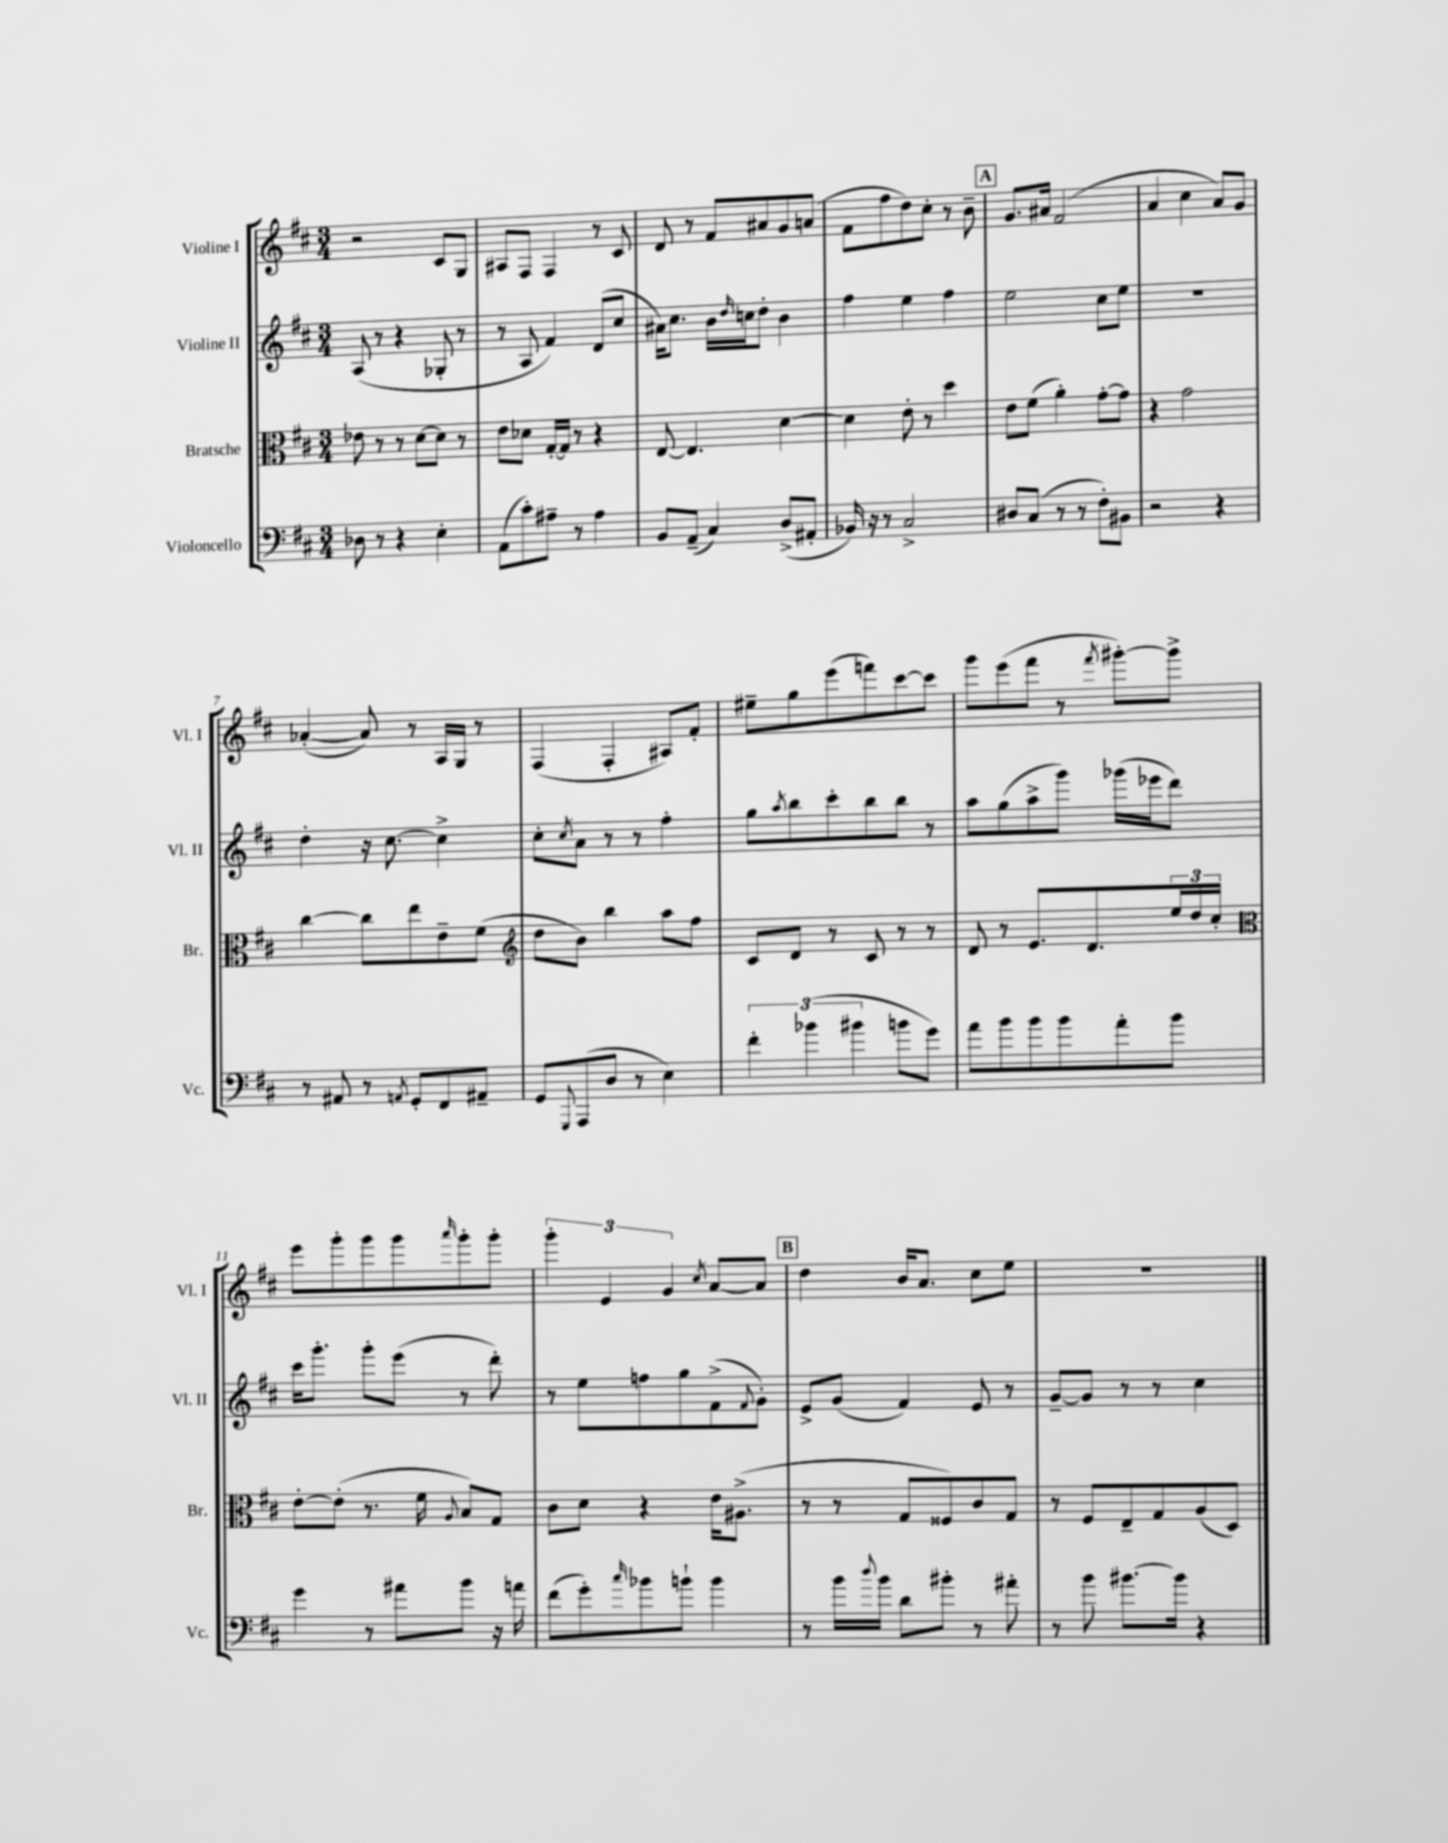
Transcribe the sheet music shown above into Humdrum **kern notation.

**kern	**kern	**kern	**kern
*part4	*part3	*part2	*part1
*staff4	*staff3	*staff2	*staff1
*I"Violoncello	*I"Bratsche	*I"Violine II	*I"Violine I
*I'Vc.	*I'Br.	*I'Vl. II	*I'Vl. I
*clefF4	*clefC3	*clefG2	*clefG2
*k[f#c#]	*k[f#c#]	*k[f#c#]	*k[f#c#]
*M3/4	*M3/4	*M3/4	*M3/4
=1	=1	=1	=1
8D-X\	8e-X\	(8A/	2r
8r	8r	8r	.
4r	8r	4r	.
.	[8d\L	.	.
4E'\	8d\J]	8G-X'/	8c#/L
.	8r	8r	8G/J
=2	=2	=2	=2
(8AA\L	8e\L	8r	8A#X/L
8c#'\)	8d-X\J	8A/	8F#/J
8A#X~\J	[16G'/LL	4f#/)	4F#/
.	16G/JJ]	.	.
8r	8r	.	.
4A#\	4r	(8d/L	8r
.	.	8cc#/J	8c#/
=3	=3	=3	=3
8BB/L	[8E/	16a#X\KL)	8d/
.	.	8.cc#\J	.
(8AA~/J	4.E/]	.	8r
4C#/)	.	16b\LL	8f#/L
.	.	16qqdd/	.
.	.	16ccn\J	.
.	.	8dd'\J	8a#X/
(8D^/L	[4d\	4b\	8g/
8AA#X'/J	.	.	(8an/J
=4	=4	=4	=4
16BB-X/)	4d\]	4ff#\	8f#\L
16r	.	.	.
8r	.	.	8ff#\
2C#^/	8e'\	4ee\	8dd\)
.	8r	.	8cc#'\J
.	4dd\	4ff#\	8r
.	.	.	8b~\
!!LO:REH:place=s1:t=A
=5	=5	=5	=5
8D#X/L	8e\L	2ee\	8.g/L
(8C#/J	(8f#\J	.	.
.	.	.	16a#X/Jk
8r	4a'\)	.	(2f#/
8r	.	.	.
8F#'\L)	[8g'\L	8cc#\L	.
8BB#X\J	8g\J]	8ee\J	.
=6	=6	=6	=6
2r	4r	2.r	4a/
.	2g\	.	4cc#\
4r	.	.	8a/L)
.	.	.	8g/J
!!LO:LB:g=z
=7	=7	=7	=7
8r	[4cc#\	4dd'\	([4a-X'/
8AA#X/	.	.	.
8r	8cc#\L]	16r	8a-/])
.	.	[8.cc#\	.
8qAAn/	.	.	.
8GG'/L	8ee\	.	8r
8FF#/	8e~\	4cc#^\]	16A/LL
.	.	.	16G/JJ
8AA#X~/J	(8f#\J	.	8r
=8	=8	=8	=8
*	*clefG2	*	*
8GG/L	8dd\L	8cc#'\L	(4F#/
8qqGGG/	.	8qcc#/	.
(8AAA/	8b\J)	8a\J	.
8D/J	4bb\	8r	4F#'/
8r	.	8r	.
4E\)	8aa\L	4ff#'\	8A#X/L)
.	8ff#\J	.	8f#'/J
=9	=9	=9	=9
6f#'\	8c#/L	8gg\L	8ee#X~\L
.	.	8qaa/	.
.	8d/J	8bb\	8gg\
(6b-X\	.	.	.
.	8r	8ccc#'\	(8eee\
6b#X\	.	.	.
.	8c#/	8bb\	8fffn\)
8bn\L	8r	8bb\J	[8ccc#\
8g\J)	8r	8r	8ccc#\J]
=10	=10	=10	=10
8a\L	8d/	8aa\L	8ggg\L
8b\	8r	(8gg\	(8eee\
8b\	8.e/L	8aa^\	8fff#\J
8b\	.	8ggg\J)	8r
.	8.d/	.	.
.	.	.	8qfff#/
8a'\	.	(16ggg-X\LL	[8ggg#X'\L)
.	.	16eee-X\J	.
8b\J	24ee/L	8ddd\J)	8ggg#^\J]
.	24dd/	.	.
.	24cc#'/JJ	.	.
!!LO:LB:g=z
=11	=11	=11	=11
*	*clefC3	*	*
4g\	[8e'\L	16ccc#\KL	8eee\L
.	.	8.ggg'\J	.
.	(8e'\J]	.	8ggg'\
8r	8.r	8ggg'\L	8ggg\
8a#X\L	.	(8eee\J	8ggg\
.	16f#\	.	.
.	8qqA/	.	16qqaaa/
8b\J	8B/L)	8r	8ggg'\
16r	8G/J	8ddd'\)	8ggg'\J
16an\	.	.	.
=12	=12	=12	=12
(8f#\L	8c#\L	8r	6ggg'\
8g'\)	8d\J	8ee\L	.
.	.	.	6e/
16qqcc#/	.	.	.
8b-X\	4r	8ffn\	.
.	.	.	6g/
8bn`\J	.	8gg\	.
.	.	.	8qcc#/
4b\	16e\KL	(8f#^\	[8a/L
.	(8.A#X^\J	.	.
.	.	8qqf#/	.
.	.	8g'\J)	8a/J]
!!LO:REH:place=s1:t=B
=13	=13	=13	=13
8r	8r	8e^/L	4dd\
16b\LL	8r	(8g/J	.
8qqdd/	.	.	.
16b\JJ	.	.	.
8d\L	8G/L	4f#/)	16b/KL
.	.	.	8.a/J
8b#X'\J	8F##X/)	.	.
8r	8c#/	8e/	8cc#\L
8a#X'\	8G/J	8r	8ee\J
=14	=14	=14	=14
8r	8r	[8g~/L	2.r
8b\	8F#/L	8g/J]	.
[8.b#X\L	8E~/	8r	.
.	8G/	8r	.
16b#\Jk]	.	.	.
4r	(8A/	4cc#\	.
.	8D/J)	.	.
==	==	==	==
*-	*-	*-	*-
